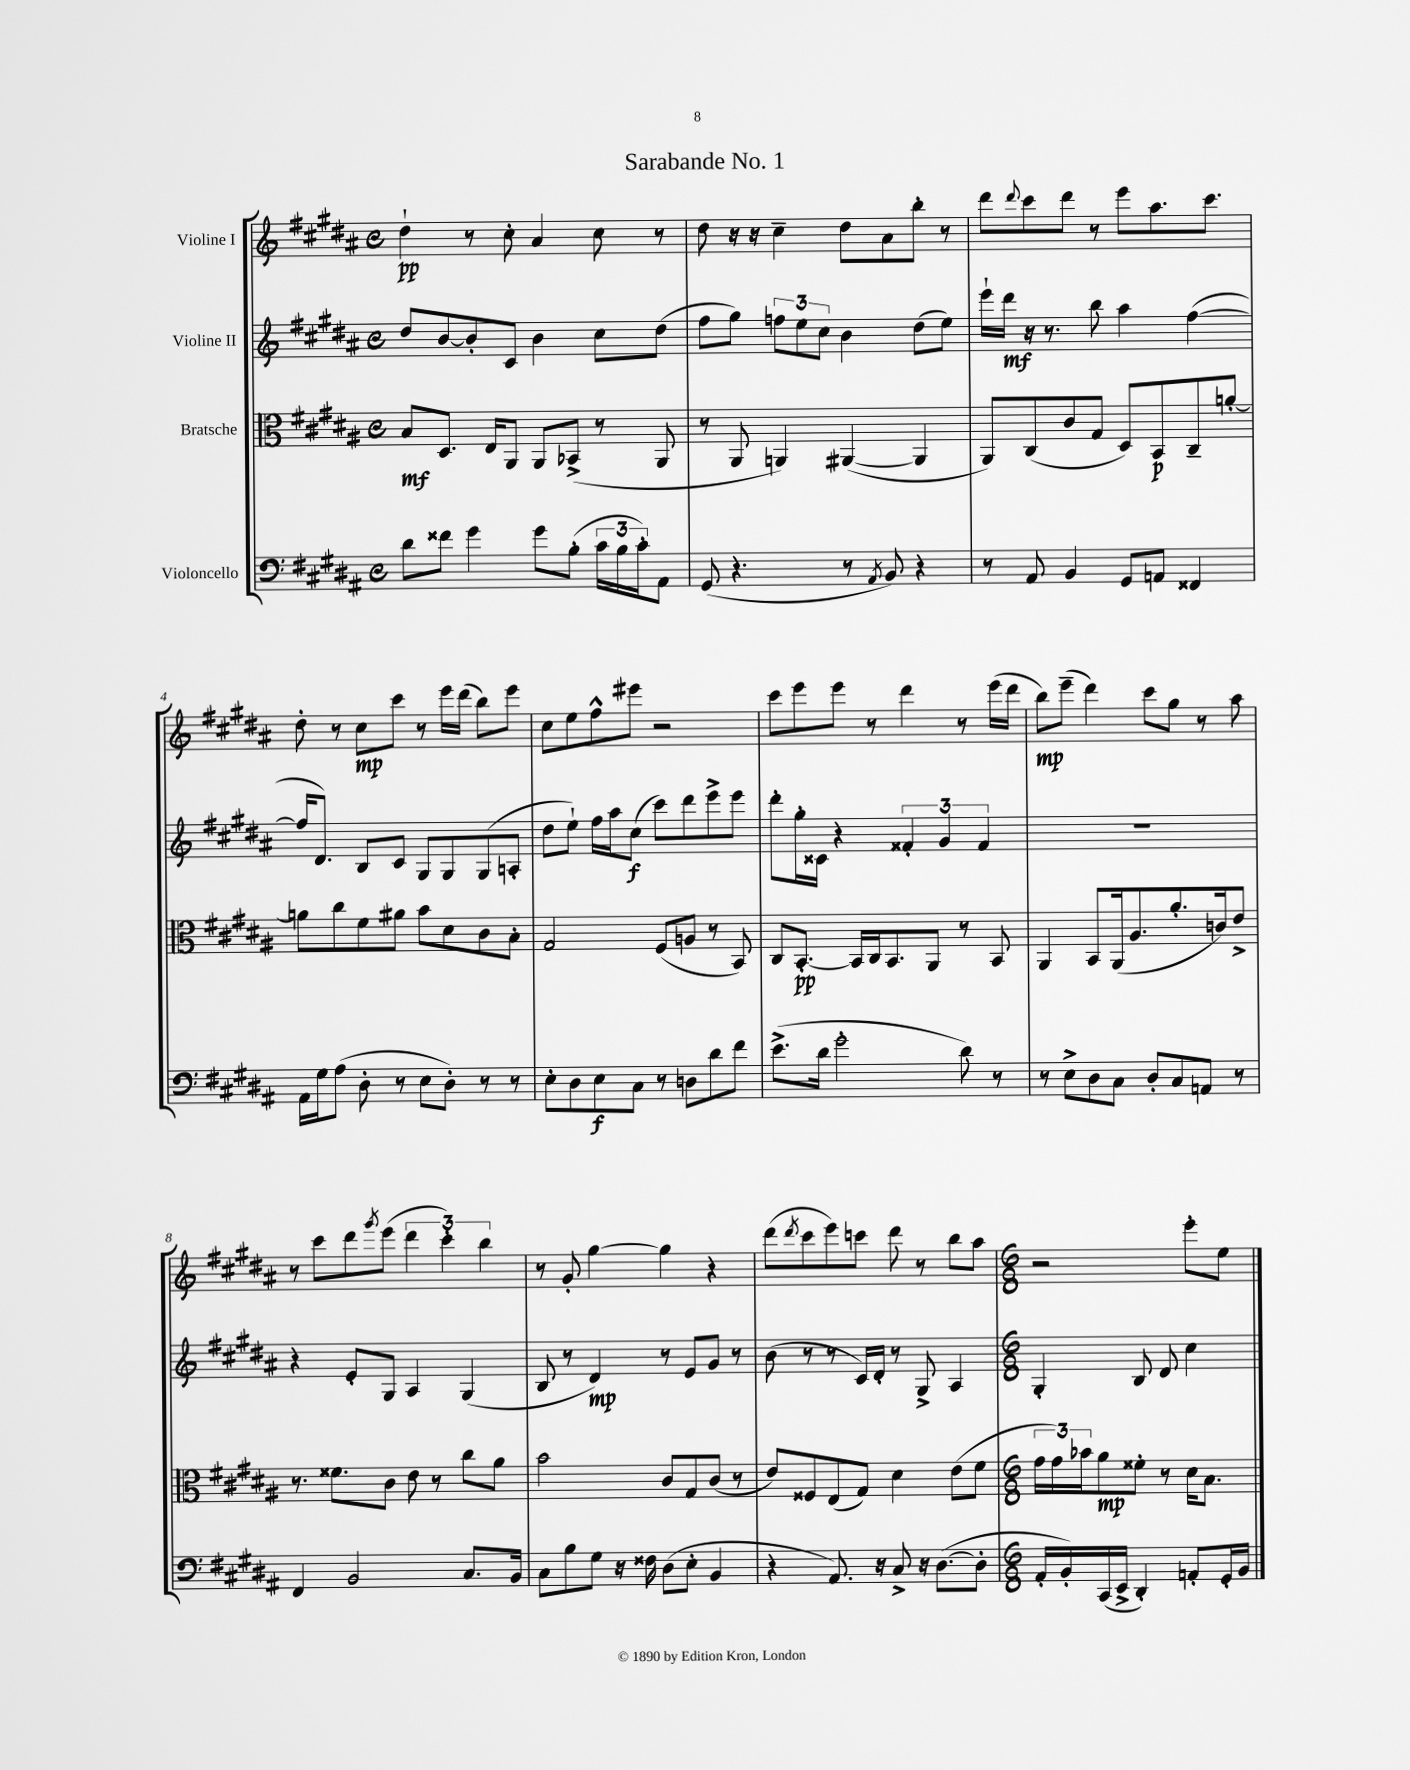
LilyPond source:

\header { title = "Sarabande No. 1" }
<<
\new StaffGroup <<
\new Staff = "s0" \with { instrumentName = "Violine I" } {
    \clef treble \key b \major \defaultTimeSignature \time 4/4
    dis''4-!\pp r8 cis''8-. ais'4 cis''8 r8 |
    dis''8 r16 r16 cis''4-- dis''8 ais'8 b''8-. r8 |
    dis'''8 \appoggiatura { dis'''8 } cis'''8 dis'''8 r8 e'''8 ais''8. cis'''8. |
    dis''8-. r8 cis''8\mp cis'''8 r8 e'''16 dis'''16( b''8) e'''8 |
    cis''8 e''8 fis''8-^ eis'''8 r2 |
    cis'''8 e'''8 e'''8 r8 dis'''4 r8 e'''16( dis'''16 |
    b''8\mp) e'''8--( dis'''4) cis'''8 gis''8 r8 ais''8 |
    r8 cis'''8 dis'''8 \acciaccatura { gis'''8 } e'''8( \tuplet 3/2 { dis'''4 cis'''4-.) b''4 } |
    r8 gis'8-. gis''4~ gis''4 r4 |
    dis'''8( \acciaccatura { dis'''8 } cis'''8 e'''8) c'''8 dis'''8 r8 b''8 ais''8 |
    \numericTimeSignature \time 6/8 r2 e'''8-. e''8 \bar "|." |
}
\new Staff = "s1" \with { instrumentName = "Violine II" } {
    \clef treble \key b \major \defaultTimeSignature \time 4/4
    dis''8 b'8~ b'8-. cis'8 b'4 cis''8 dis''8( |
    fis''8 gis''8) \tuplet 3/2 { f''8 e''8 cis''8 } b'4 dis''8( e''8) |
    e'''16-! dis'''16\mf r16 r8. b''8 ais''4 fis''4~( |
    fis''16 dis'8.) b8 cis'8 gis8 gis8 gis8( a8-. |
    dis''8 e''8-!) fis''16 ais''16 cis''8\f( cis'''8) dis'''8 e'''8-> e'''8 |
    dis'''8-. gis''16-. cisis'16 r4 \tuplet 3/2 { fisis'4-. gis'4 fisis'4 } |
    R1 |
    r4 e'8-. gis8 ais4 gis4( |
    b8 r8 dis'4\mp) r8 e'8 gis'8 r8 |
    b'8( r8 r8 cis'16) dis'16-. r8 gis8-> ais4 |
    \numericTimeSignature \time 6/8 gis4-. b8 dis'8 cis''4 \bar "|." |
}
\new Staff = "s2" \with { instrumentName = "Bratsche" } {
    \clef alto \key b \major \defaultTimeSignature \time 4/4
    b8\mf dis8. e16 ais,8 ais,8 bes,8->( r8 ais,8 |
    r8 ais,8 a,4) ais,4~( ais,4 |
    ais,8) cis8( cis'8 gis8 dis8) b,8\p cis8-- a'8~-. |
    a'8 cis''8 fis'8 ais'8 b'8 dis'8 cis'8 b8-. |
    gis2 fis8( a8 r8 b,8) |
    cis8 b,8.~-.\pp b,16 cis16 b,8. ais,8 r8 b,8 |
    ais,4 b,8 ais,16( ais8. ais'8.-. c'16) e'8-> |
    r8. fisis'8. cis'8 e'8 r8 cis''8 ais'8 |
    b'2 cis'8 gis8 cis'8( r8 |
    e'8) fisis8 e8( gis8) dis'4 e'8( fis'8 |
    \numericTimeSignature \time 6/8 \tuplet 3/2 { gis'16 gis'16) bes'16 } ais'8\mp fisis'8-. r8 dis'16 b8. \bar "|." |
}
\new Staff = "s3" \with { instrumentName = "Violoncello" } {
    \clef bass \key b \major \defaultTimeSignature \time 4/4
    dis'8 fisis'8 gis'4 gis'8 b8-.( \tuplet 3/2 { cis'16 b16 cis'16-.) } ais,8 |
    gis,8( r4. r8 \acciaccatura { ais,8 } b,8) r4 |
    r8 ais,8 b,4 gis,8 a,8 fisis,4 |
    ais,16 gis16 ais8( dis8-. r8 e8 dis8-.) r8 r8 |
    e8-. dis8 e8\f cis8 r8 d8 dis'8 fis'8 |
    e'8.->( dis'16 gis'2-. dis'8) r8 |
    r8 e8-> dis8 cis8 dis8-. cis8 a,8 r8 |
    fis,4 b,2 cis8. b,16 |
    cis8 b8 gis8 r16 fisis16 dis8( e8-. b,4 |
    r4 ais,8.) r16 cis8-> r16 dis8.~( dis8-. |
    \numericTimeSignature \time 6/8 ais,16-. b,16-.) cis,16( e,16-> dis,4-.) a,8-. gis,16-. b,16 \bar "|." |
}
>>
>>
